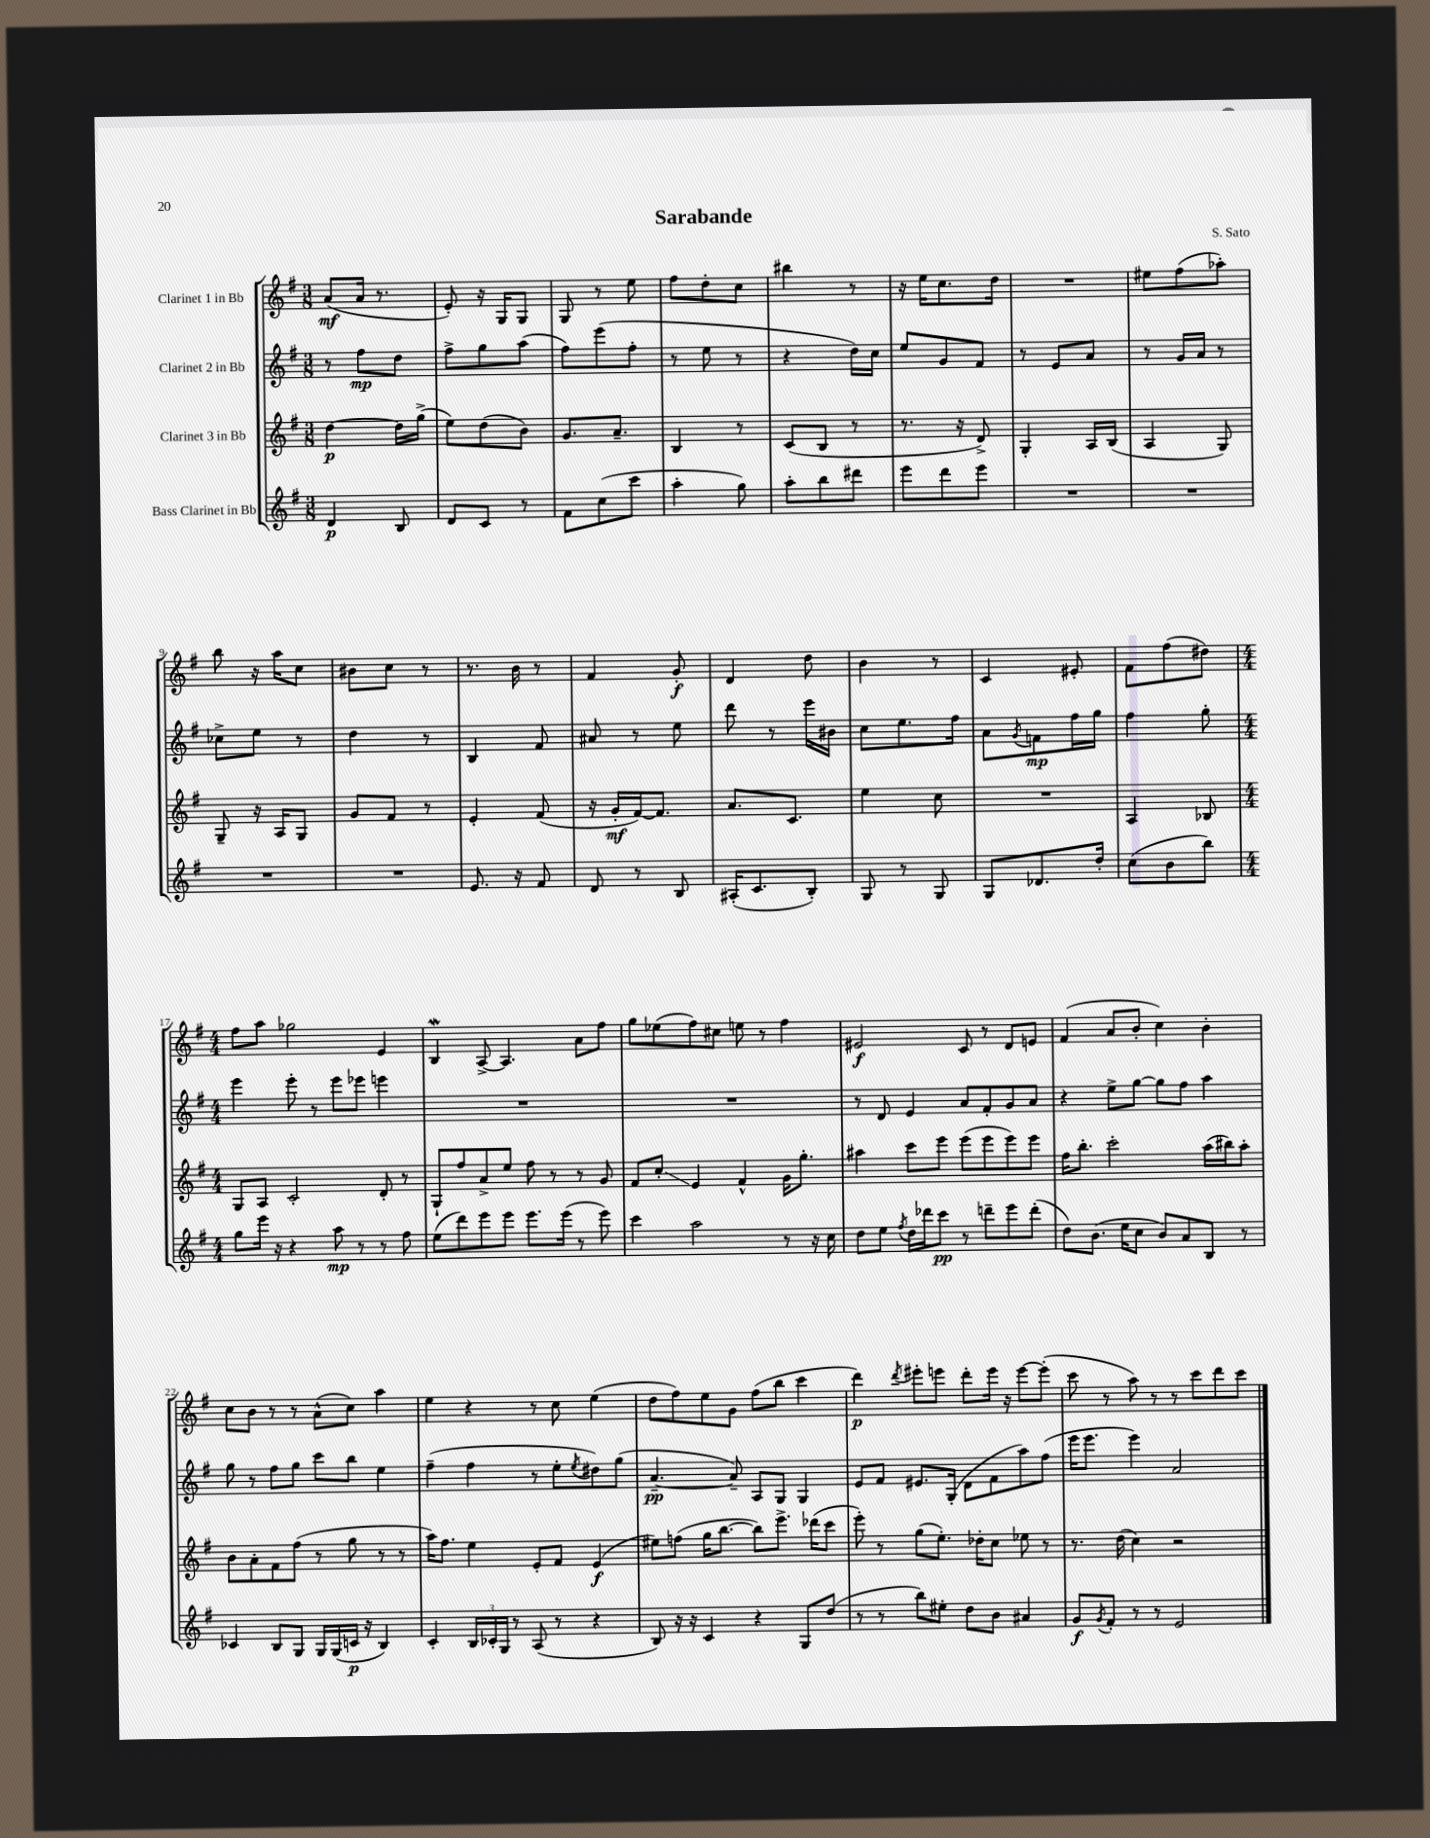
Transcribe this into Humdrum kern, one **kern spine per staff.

**kern	**kern	**kern	**kern
*staff4	*staff3	*staff2	*staff1
*clefG2	*clefG2	*clefG2	*clefG2
*k[f#]	*k[f#]	*k[f#]	*k[f#]
*M3/8	*M3/8	*M3/8	*M3/8
4d/	[4dd\	8r	(8a/L
.	.	8ff#\L	16a/Jk
.	.	.	8.r
8B/	16dd\]LL	8dd\J	.
.	(16gg^\JJ	.	.
=	=	=	=
8d/L	8ee\L)	8ff#^\L	8e'/)
8c/J	(8dd\	8gg\	16r
.	.	.	16G/LK
8r	8b\J)	(8aa\J	8G/J
=	=	=	=
8f#\L	8.g/L	8ff#\L)	8G/
(8cc\	.	(8eee\	8r
.	8.a~/J	.	.
8ccc\J	.	8ff#'\J	8ee\
=	=	=	=
4aa'\	4B/	8r	8ff#\L
.	.	8ee\	8dd'\
8gg\)	8r	8r	8cc\J
=	=	=	=
8aa'\L	(8c/L	4r	4bb#\
8bb\	8B/J	.	.
8ddd#\J	8r	16dd\LL)	8r
.	.	16cc\JJ	.
=	=	=	=
8eee\L	8.r	8ee/L	16r
.	.	.	16ee\LK
8ddd\	.	8g/	8.cc\
.	16r	.	.
8eee\J	8d^/)	8f#/J	.
.	.	.	16dd\Jk
=	=	=	=
4.r	4G'/	8r	4.r
.	.	8e/L	.
.	16A/LL	8a/J	.
.	(16B/JJ	.	.
=	=	=	=
4.r	4A/	8r	8ee#\L
.	.	16g/LL	(8ff#\
.	.	16a/JJ	.
.	8G/)	8r	8aa-'\J)
=	=	=	=
4.r	8G~/	8cc-^\L	8bb\
.	16r	8ee\J	16r
.	16A/LK	.	16aa\LK
.	8G/J	8r	8cc\J
=	=	=	=
4.r	8g/L	4dd\	8b#\L
.	8f#/J	.	8cc\J
.	8r	8r	8r
=	=	=	=
8.e/	4e'/	4B/	8.r
16r	.	.	16b\
8f#/	(8f#/	8f#/	8r
=	=	=	=
8d/	16r	8a#/	4f#/
.	16g'/LL	.	.
8r	[16f#/J)	8r	.
.	8.f#/]J	.	.
8B/	.	8ee\	8g'/
=	=	=	=
(16A#'/LK	8.a/L	8ddd\	4d/
8.c/	.	.	.
.	.	8r	.
.	8.c/J	.	.
8B'/J)	.	16eee\LL	8dd\
.	.	16b#\JJ	.
=	=	=	=
8G/	4ee\	8cc\L	4b\
8r	.	8.ee\	.
8G/	8cc\	.	8r
.	.	16ff#\Jk	.
=	=	=	=
8G/L	4.r	8a\L	4c/
.	.	8qg/	.
8.d-/	.	8f\	.
.	.	16ff#\L	8e#'/
16dd'/Jk	.	16gg\JJ	.
=	=	=	=
(8cc\L	4A/	4ff#\	8f#\L
8b\	.	.	(8ff#\
8bb\J)	8B-/	8gg'\	8dd#\J)
=	=	=	=
*M4/4	*M4/4	*M4/4	*M4/4
8gg\L	8G/L	4eee\	8ff#\L
16eee\Jk	8A/J	.	8aa\J
16r	.	.	.
4r	2c'/	8eee'\	2gg-\
.	.	8r	.
8aa\	.	8eee\L	.
8r	.	8eee-\J	.
8r	8d'/	4eee\	4e/
8ff#\	8r	.	.
=	=	=	=
(8ee\L	8G`/L	1r	4B/
8ddd\)	8ff#/	.	.
8eee\	8a^/	.	[8A^/
8eee\J	8ee/J	.	4.A/]
8.eee\L	8ff#\	.	.
.	8r	.	.
(16eee\Jk	.	.	.
8r	8r	.	8a\L
8eee\)	8g/	.	8ff#\J
=	=	=	=
4ccc\	8f#/L	1r	8gg\L
.	8cc'/J	.	(8ee-\
2aa\	4e/	.	8ff#\)
.	.	.	8cc#\J
.	4f#^^/	.	8ee\
.	.	.	8r
8r	16g\LK	.	4ff#\
.	8.gg'\J	.	.
16r	.	.	.
16cc\	.	.	.
=	=	=	=
8dd\L	4aa#\	8r	2e#/
8ee\J	.	8d/	.
8qff#/	.	.	.
16dd\LL	8ccc\L	4e/	.
16ddd-\J	.	.	.
8ccc\J	8eee\J	.	.
8r	(8eee\L	8a/L	8c/
8ddd~\L	8eee\	8f#'/	8r
8eee\	8eee\)	8g/	8d/L
(8ddd'\J	8eee\J	8a/J	8e/J
=	=	=	=
8dd\L)	16ff#\LK	4r	(4f#/
.	8.bb'\J	.	.
(8.b\J	.	.	.
.	2ccc'\	8ee^\L	8a/L
16ee\LK	.	.	.
8cc\J	.	[8gg\J	8b'/J
8b/L)	.	8gg\]L	4cc\)
8a/	.	8ff#\J	.
8B/J	(16aa\LL	4aa\	4b'\
.	16bb#\J)	.	.
8r	8aa'\J	.	.
=	=	=	=
4c-/	8b\L	8gg\	8cc\L
.	8a'\	8r	8b\J
8B/L	8f#\	8ff#\L	8r
8G/J	(8ff#\J	8gg\J	8r
16G/LL	8r	8ccc\L	(8a^^\L
(16G/	.	.	.
16c/JJ	8gg\	8bb\J	8cc\J)
16r	.	.	.
4B/)	8r	4ee\	4aa\
.	8r	.	.
=	=	=	=
4c'/	16aa\LK)	(4ff#~\	4ee\
.	8.ff#\J	.	.
24B/LL	4ee\	4ff#\	4r
24c-'/	.	.	.
24G/JJ	.	.	.
8r	.	.	.
(8A/	8e'/L	8r	8r
8r	8f#/J	8ee'\L	8cc\
.	.	8qee/	.
4r	(4e/	8dd#\)	(4ee\
.	.	(8gg\J	.
=	=	=	=
8B/)	8ee#\L)	[4.a~/	8dd\L
16r	(8ff\J	.	8ff#\)
16r	.	.	.
4c/	16gg\LK	.	8ee\
.	[8.bb\J	.	.
.	.	8a~/])	8g\J
4r	8bb\]L)	8A/L	(8ff#\L
.	8.eee^\J	8G/J	8bb\J
8G/L	.	4G/	4ccc\
.	(16ddd-\LK	.	.
(8dd/J	8ccc\J	.	.
=	=	=	=
8r	8eee'\)	8e/L	4ddd\)
8r	8r	8f#/J	.
.	.	.	8qddd/
8bb\L)	(8gg\L	8.e#/L	8eee#'\L
8ee#'\J	8.ee'\J)	.	8eee\J
.	.	(16G'/Jk	.
8dd\L	.	8d\L	8ddd'\L
.	16dd-'\LK	.	.
8b\J	8cc\J	8f#\	16eee\Jk
.	.	.	16r
4a#/	8ee-\	8aa\)	[8eee\L
.	8r	(8ff#\J	(8eee'\]J
=	=	=	=
8g/L	8.r	16eee\LK	8ccc\
.	.	8.eee\J	.
8qg/	.	.	.
8f#'/J	.	.	8r
.	(16dd\	.	.
8r	4cc\)	4eee\)	8aa\)
8r	.	.	8r
2e/	2r	2a/	8r
.	.	.	8ccc\L
.	.	.	8ddd\
.	.	.	8ccc\J
==	==	==	==
*-	*-	*-	*-
